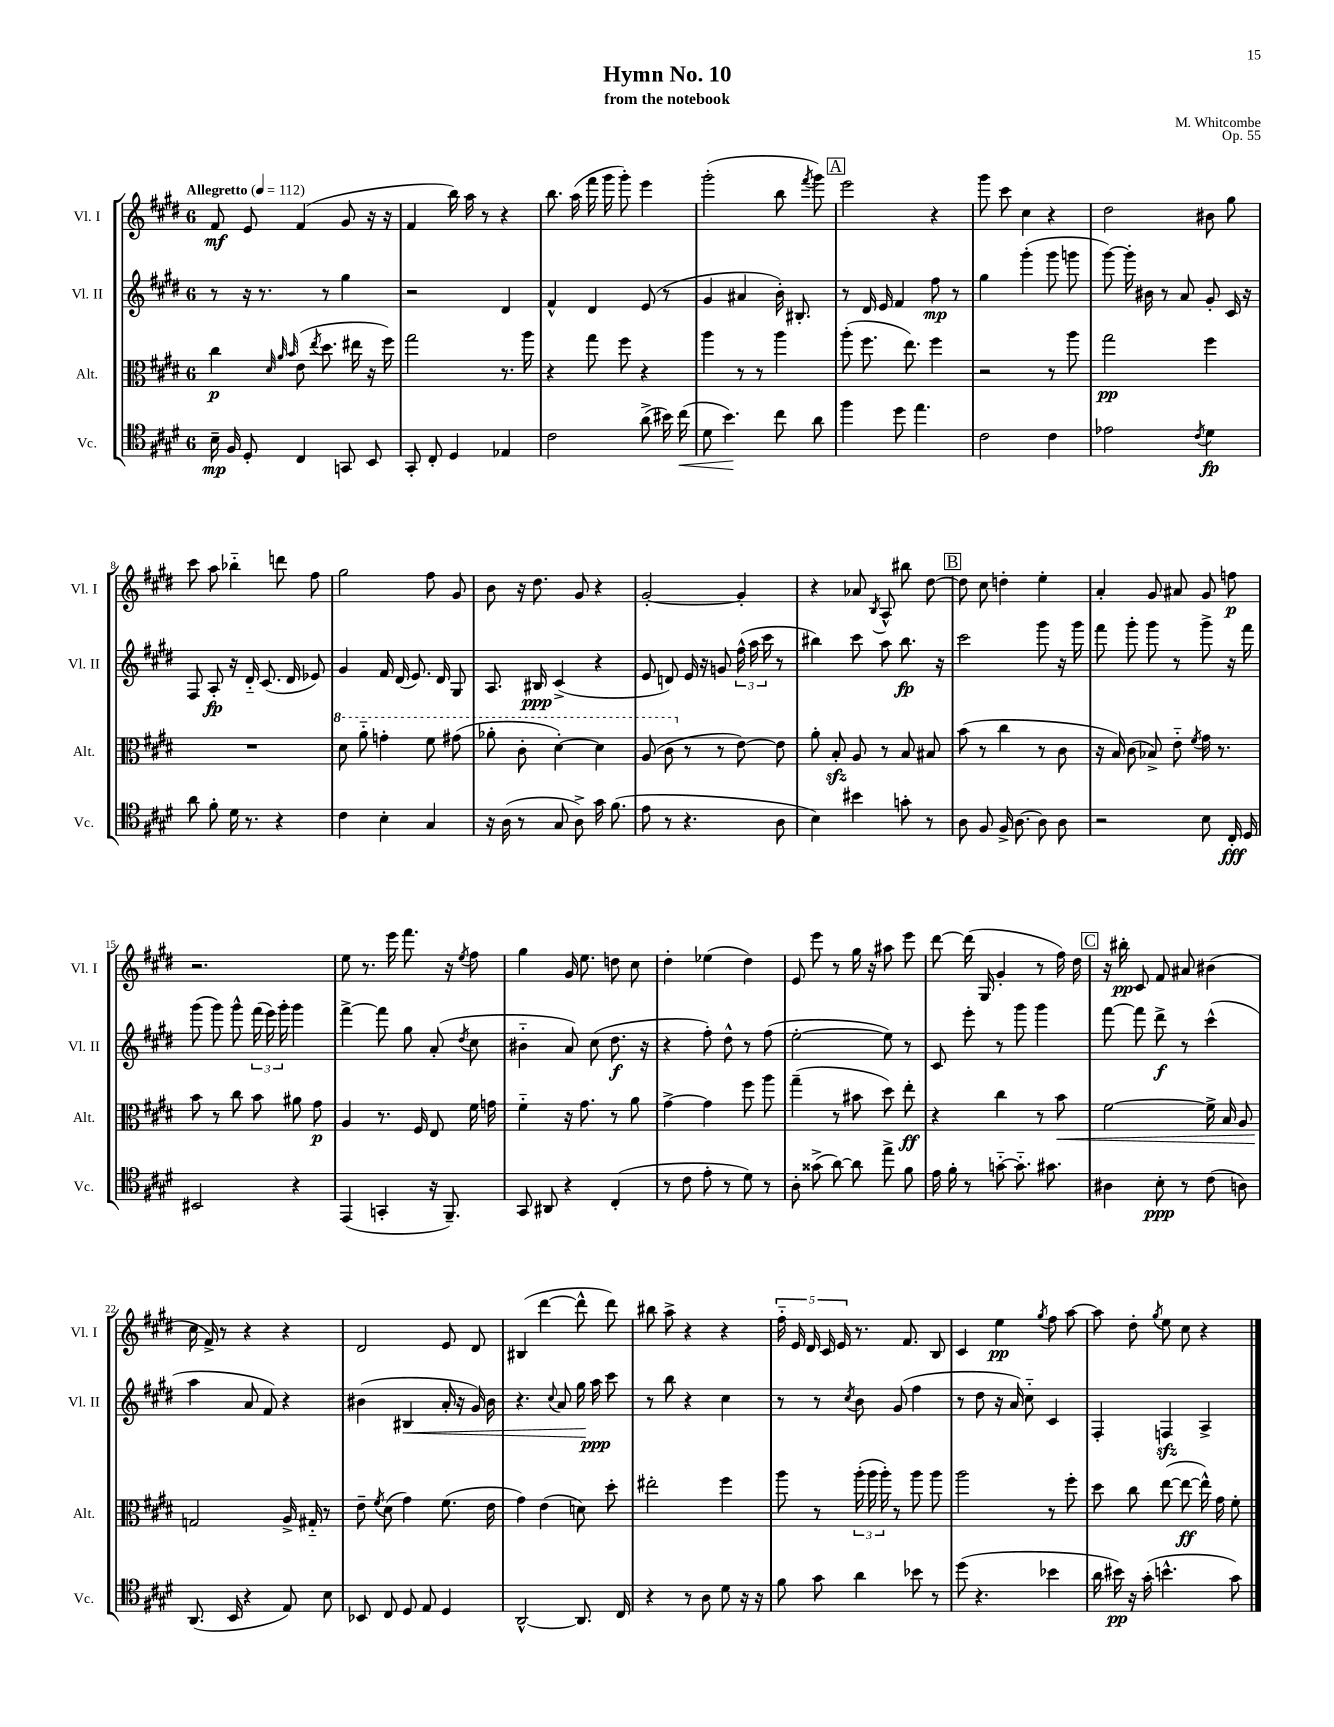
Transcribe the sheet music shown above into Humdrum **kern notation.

**kern	**kern	**kern	**kern
*staff4	*staff3	*staff2	*staff1
*clefC4	*clefC3	*clefG2	*clefG2
*k[f#c#g#d#]	*k[f#c#g#d#]	*k[f#c#g#d#]	*k[f#c#g#d#]
*M6/8	*M6/8	*M6/8	*M6/8
*MM112	*MM112	*MM112	*MM112
16B~	4cc#	8r	8f#
16F#	.	.	.
8D#'	.	16r	8e
.	.	8.r	.
.	32qqd#	.	.
.	32qqa	.	.
.	32qqb	.	.
4C#	(8e	.	(4f#
.	8qee	.	.
.	8.dd#	8r	.
8GG	.	4gg#	8g#
.	16ee#	.	.
8BB	16r	.	16r
.	16ff#)	.	16r
=	=	=	=
8GG#'	2gg#	2r	4f#
8C#'	.	.	.
4D#	.	.	16bb)
.	.	.	16aa
.	.	.	8r
4E-	8.r	4d#	4r
.	16aa	.	.
=	=	=	=
2c#	4r	4f#^^	8.bb
.	.	.	(16aa
.	8gg#	4d#	16fff#
.	.	.	16ggg#
.	8ff#	.	8ggg#')
(8a^	4r	(8e	4eee
16b#)	.	8r	.
(16cc#	.	.	.
=	=	=	=
8d#	4aa	4g#	(2ggg#'
4.b)	.	.	.
.	8r	4a#	.
.	8r	.	.
8cc#	4aa	16b')	8bb
.	.	8.B#'	.
.	.	.	8qfff#
8a	.	.	8ggg#)
=	=	=	=
4ff#	(8aa'	8r	2eee
.	8.ff#	16d#	.
.	.	16e	.
8dd#	.	4f#	.
.	8.ee)	.	.
4.ee	.	.	.
.	4ff#	8ff#	4r
.	.	8r	.
=	=	=	=
2c#	2r	4gg#	8ggg#
.	.	.	8ccc#
.	.	(4ggg#'	4cc#
4c#	8r	8ggg#	4r
.	8aa	8ggg	.
=	=	=	=
2e-	2gg#	[8ggg#)	2dd#
.	.	16ggg#']	.
.	.	16b#	.
.	.	8r	.
.	.	8a	.
8qc#	.	.	.
4d#	4ff#	8g#'	8b#
.	.	16c#	8gg#
.	.	16r	.
=	=	=	=
8a	2.r	8F#	8ccc#
8f#'	.	8A'	8aa
16d#	.	16r	4bb-'~
8.r	.	16d#'~	.
.	.	(8.c#	.
4r	.	.	8ddd
.	.	16d#	.
.	.	8e-)	8ff#
=	=	=	=
4c#	8dd#	4g#	2gg#
.	8aa'~	.	.
4B'	4gg'	16f#	.
.	.	(16d#	.
.	.	8.e)	.
4G#	8ff#	.	8ff#
.	.	16d#	.
.	(8gg#	8G#	8g#
=	=	=	=
16r	8aa-'	8.A	8b
(16A	.	.	.
8r	8cc#'	.	16r
.	.	16B#	8.dd#
8G#	[4dd#')	(4c#^	.
8A^)	.	.	8g#
16g#	4dd#]	4r	4r
(8.f#	.	.	.
=	=	=	=
8e	(8a	8e	[2g#'
8r	8cc#	8d)	.
4.r	8r	16e	.
.	.	16r	.
.	8r	8g	.
.	[8e)	(24ff#^^	4g#']
.	.	24aa	.
.	.	24ccc#	.
8A	8e]	8r	.
=	=	=	=
4B)	8a'	4bb#)	4r
.	8B'	.	.
4b#	8A	8ccc#	8a-
.	.	.	8qB
.	8r	8aa	8A^^
8g'	8B	8.bb#	8bb#
8r	8B#	.	[8dd#
.	.	16r	.
=	=	=	=
8A	(8b	2ccc#	8dd#]
8F#	8r	.	8cc#
16F#^	4cc#	.	4dd'
[8.A	.	.	.
8A]	8r	8ggg#	4ee'
8A	8c#	16r	.
.	.	16ggg#	.
=	=	=	=
2r	16r	8fff#	4a'
.	16B)	.	.
.	(8c#	8ggg#'	.
.	8B-^)	8ggg#	8g#
.	8e'~	8r	8a#
.	8qf#	.	.
8B	16g#	8ggg#^	8g#
.	8.r	.	.
16C#'	.	16r	8ff
16D#	.	16fff#	.
=	=	=	=
2BB#	8b	(8ggg#	2.r
.	8r	8ggg#)	.
.	8cc#	8ggg#^^	.
.	8b	(24fff#	.
.	.	24eee)	.
.	.	24ggg#'	.
4r	8a#	4ggg#	.
.	8g#	.	.
=	=	=	=
(4EE	4A	[4fff#^	8ee
.	.	.	8.r
4GG'	8.r	8fff#]	.
.	.	.	16eee
.	.	8gg#	8.fff#
.	16F#	.	.
16r	8E	(8a'	.
8.FF#~)	.	.	16r
.	.	8qdd#	8qee
.	16f#	8cc#	8ff#
.	16g	.	.
=	=	=	=
8GG#	4f#'~	4b#'~	4gg#
8AA#	.	.	.
4r	16r	8a)	16g#
.	8.g#	.	8.ee
.	.	(8cc#	.
(4C#'	8r	8.dd#	8dd
.	8a	.	8cc#
.	.	16r	.
=	=	=	=
8r	[4g#^	4r	4dd#'
8c#	.	.	.
8e'	4g#]	8ff#')	(4ee-
8r	.	8dd#^^	.
8d#)	8ff#	8r	4dd#)
8r	8aa	(8ff#	.
=	=	=	=
8A'	(4gg#~	[2ee'	8e
(8g##^	.	.	8eee
[8a)	8r	.	8r
8a]	8b#	.	16gg#
.	.	.	16r
8ee^	8dd#)	8ee])	8aa#
8f#	8ee'	8r	8eee
=	=	=	=
16e	4r	8c#	[8ddd#
16f#'	.	.	.
8r	.	8eee'	(16ddd#]
.	.	.	16G#
[8g'~	4cc#	8r	4g#'
8.g'~]	.	8ggg#	.
.	8r	4ggg#	8r
8.g#	.	.	.
.	8b	.	16ff#)
.	.	.	16dd#
=	=	=	=
4A#	[2f#	[8fff#	16r
.	.	.	16bb#'
.	.	8fff#]	8c#
8B'	.	8ddd#^	8f#
8r	.	8r	8a#
(8c#	16f#^]	(4ccc#^^	(4b#
.	16B	.	.
8A)	8A	.	.
=	=	=	=
(8.AA	2G	4aa	16cc#
.	.	.	16f#^)
.	.	.	8r
16BB	.	.	.
4r	.	8a	4r
.	.	8f#)	.
8E)	16A^	4r	4r
.	16G#'~	.	.
8B	8r	.	.
=	=	=	=
8BB-	8e~	(4b#	2d#
.	8qf#	.	.
8C#	(8d#	.	.
8D#	4g#)	4B#	.
8E	.	.	.
4D#	(8.f#	16a'	8e
.	.	16r	.
.	.	16g#)	8d#
.	16e	16b#	.
=	=	=	=
[2AA^^	4g#)	4.r	(4B#
.	(4e	.	[4ddd#
.	.	8qqcc#	.
.	.	8a	.
8.AA]	8d)	16gg#	8ddd#^^]
.	.	16aa	.
.	8dd#'	8ccc#	8ddd#)
16C#	.	.	.
=	=	=	=
4r	2ee#'	8r	8bb#
.	.	8bb	8aa^
8r	.	4r	4r
8A	.	.	.
8d#	4ff#	4cc#	4r
16r	.	.	.
16r	.	.	.
=	=	=	=
8f#	8aa	8r	20ff#'~
.	.	.	20e
.	.	.	20d#
8g#	8r	8r	.
.	.	.	20c#
.	.	.	20e
.	.	8qcc#	.
4a	(24aa'	8b	8.r
.	24aa	.	.
.	24aa')	.	.
.	8r	(8g#	.
.	.	.	8.f#
8b-	8aa	4ff#	.
8r	8aa	.	8B
=	=	=	=
(8dd#	2aa	8r	4c#
4.r	.	8dd#	.
.	.	16r	4ee
.	.	16a)	.
.	.	8cc#'~	.
.	.	.	8qgg#
4b-	8r	4c#	8ff#
.	8ff#'	.	[8aa
=	=	=	=
16a	8dd#	4F#'	8aa]
16b#)	.	.	.
16r	8cc#	.	8dd#'
(16g#'	.	.	.
.	.	.	8qgg#
4.b^^	([8ee	4F	8ee
.	8ee_	.	8cc#
.	16ee^^])	4A^	4r
.	16g#	.	.
8g#)	8f#'	.	.
==	==	==	==
*-	*-	*-	*-
